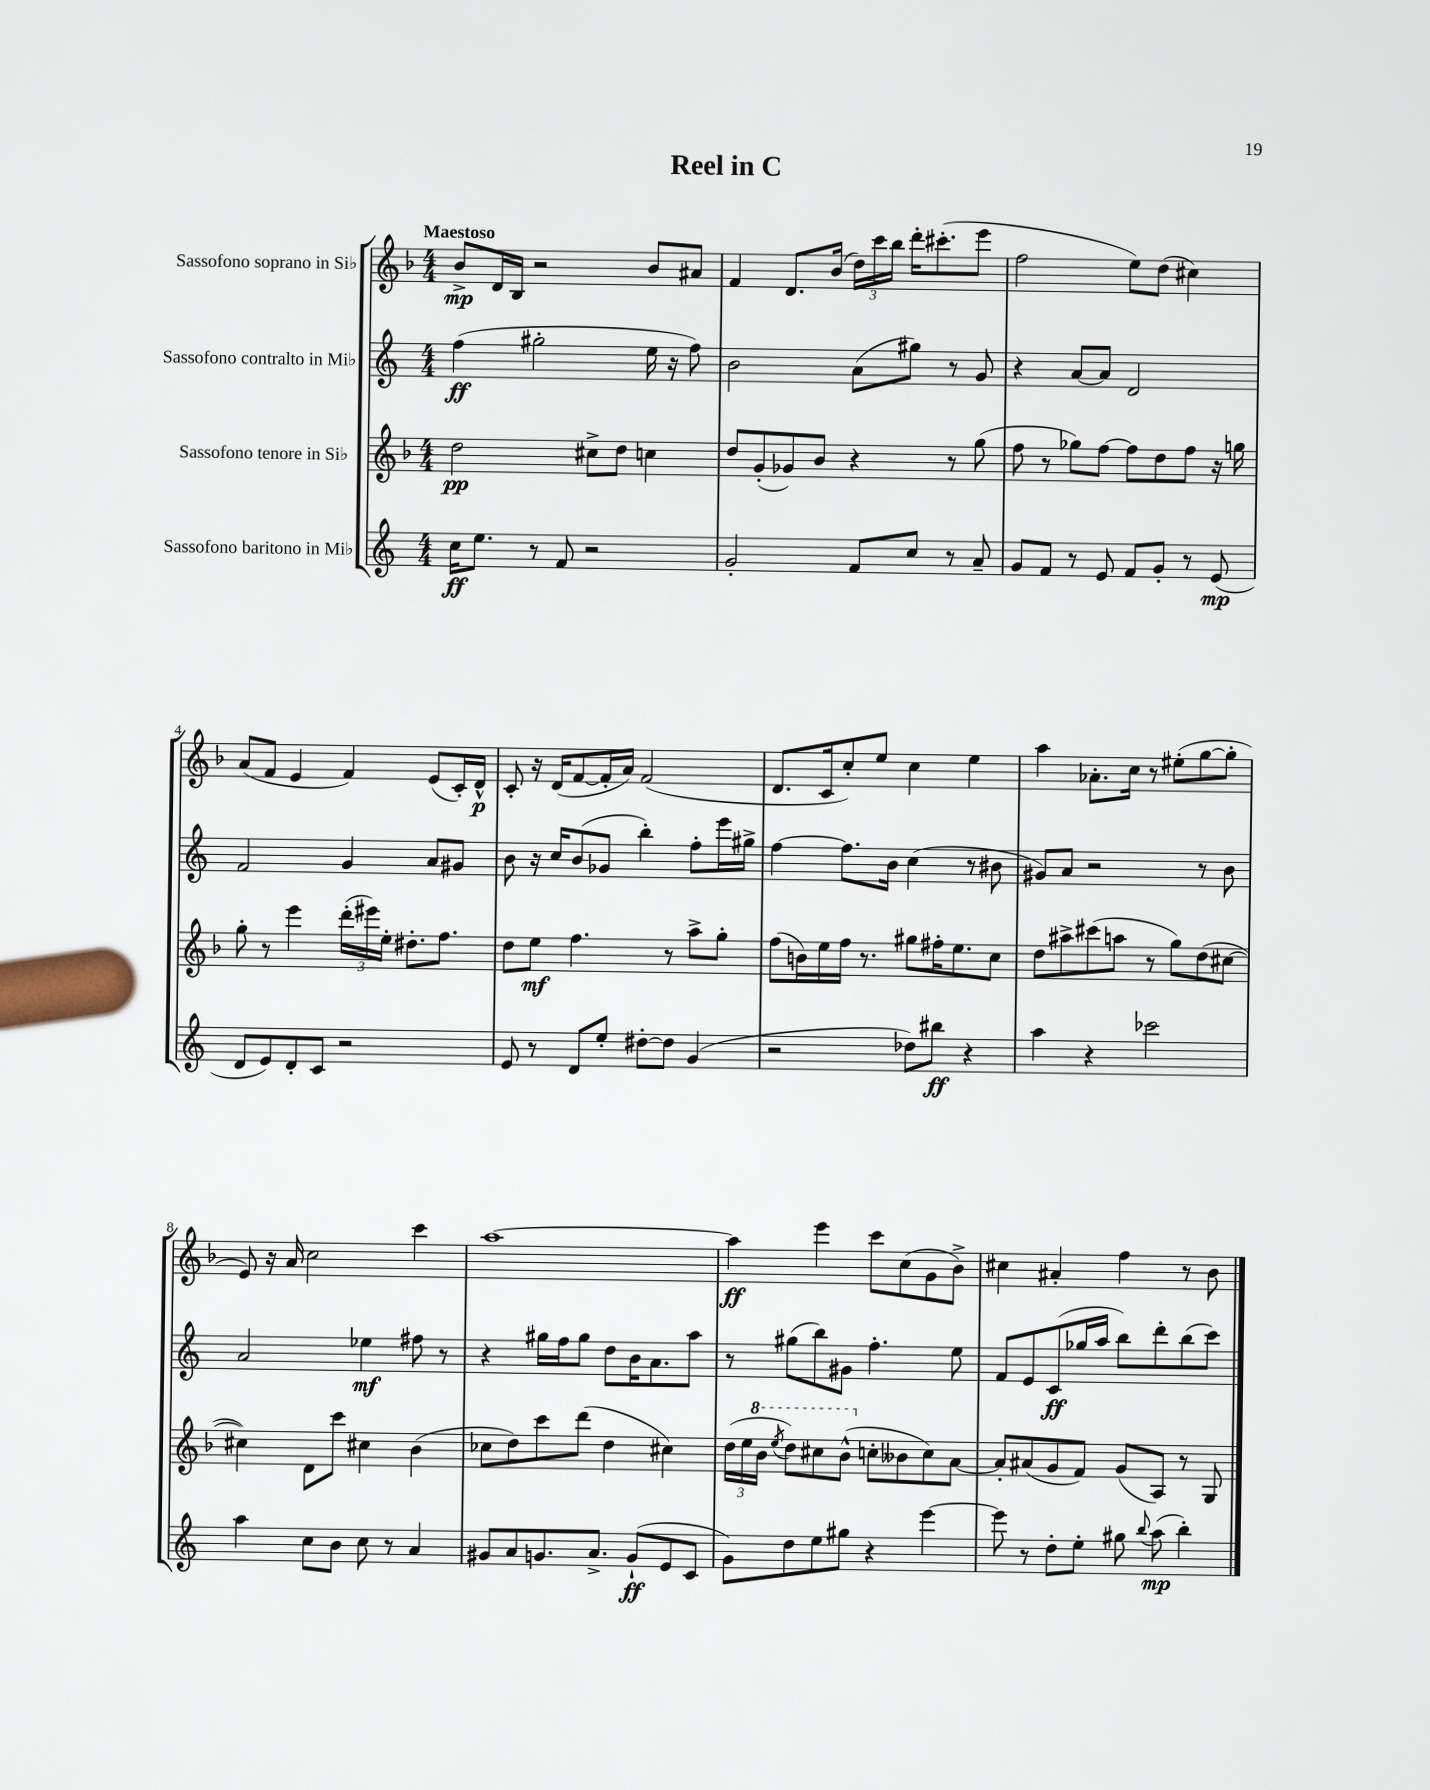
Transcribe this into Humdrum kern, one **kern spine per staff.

**kern	**kern	**kern	**kern
*staff4	*staff3	*staff2	*staff1
*clefG2	*clefG2	*clefG2	*clefG2
*k[]	*k[b-]	*k[]	*k[b-]
*M4/4	*M4/4	*M4/4	*M4/4
16cc\LK	2dd\	(4ff\	8b-^/L
8.ee\J	.	.	.
.	.	.	16d/L
.	.	.	16B-/JJ
8r	.	2gg#'\	2r
8f/	.	.	.
2r	8cc#^\L	.	.
.	8dd\J	.	.
.	4cc\	16ee\	8b-/L
.	.	16r	.
.	.	8ff\)	8a#/J
=	=	=	=
2g'/	8dd/L	2b\	4f/
.	(8g'/	.	.
.	8g-/)	.	8.d/L
.	8b-/J	.	.
.	.	.	(16b-/Jk
8f/L	4r	(8a\L	24dd\LL)
.	.	.	24ccc\
.	.	.	24bb-\JJ
8cc/J	.	8gg#\J)	16ddd'\LK
.	.	.	(8.ccc#'\
8r	8r	8r	.
8a~/	(8gg\	8g/	8eee\J
=	=	=	=
8g/L	8ff\	4r	2ff\
8f/J	8r	.	.
8r	8gg-\L)	[8a/L	.
8e/	[8ff\J	8a/]J	.
8f/L	8ff\]L	2d/	8ee\L)
8g'/J	8dd\	.	(8dd\J
8r	8ff\J	.	4cc#\)
(8e/	16r	.	.
.	16gg\	.	.
=	=	=	=
8d/L	8gg'\	2f/	(8a/L
8e/)	8r	.	8f/J
8d'/	4eee\	.	4e/
8c/J	.	.	.
2r	(24ddd'\LL	4g/	4f/)
.	24eee#\)	.	.
.	24ee'\JJ	.	.
.	8.dd#'\L	.	.
.	.	8a/L	(8e/L
.	8.ff\J	.	.
.	.	8g#/J	16c'/L)
.	.	.	16d^^/JJ
=	=	=	=
8e/	8dd\L	8b\	8c'/
8r	8ee\J	16r	16r
.	.	16cc/LK	(16d/LK
8d/L	4.ff\	(8b/	[8f/
8ee'/J	.	8g-/J	16f'/]L
.	.	.	16a/JJ)
[8dd#'\L	.	4bb'\)	(2f/
8dd#\]J	8r	.	.
(4g/	8aa^\L	8ff'\L	.
.	8gg'\J	16eee\L	.
.	.	16gg#^\JJ	.
=	=	=	=
2r	(8ff\L	[4ff\	8.d/L
.	16b\L)	.	.
.	16ee\	.	16c/k
.	16ff\JJ	8.ff\]L	8cc'/)
.	8.r	.	.
.	.	.	8ee/J
.	.	16b\Jk	.
8dd-\L)	8gg#\L	(4cc\	4cc\
8bb#\J	16ff#'\K	.	.
.	8.ee\	.	.
4r	.	8r	4ee\
.	8cc\J	8b#\	.
=	=	=	=
4aa\	8dd\L	8g#/L)	4aa\
.	8aa#^\	8a/J	.
4r	(8ccc#\	2r	8.a-'\L
.	8aa\J	.	.
.	.	.	16cc\Jk
2ccc-\	8r	.	8r
.	8gg\L)	.	(8ee#'\L
.	(8dd\	8r	[8gg\
.	[8cc#\J	8b\	8gg'\]J
=	=	=	=
4aa\	4cc#\])	2a/	8e/)
.	.	.	16r
.	.	.	16a/
8cc\L	8d\L	.	2cc\
8b\J	8ccc\J	.	.
8cc\	4cc#\	4ee-\	.
8r	.	.	.
4a/	(4b-\	8ff#\	4ccc\
.	.	8r	.
=	=	=	=
8g#/L	8cc-\L	4r	[1aa
8a/	8dd\)	.	.
8.g/	8ccc\	16gg#\LL	.
.	.	16ff\J	.
.	(8ddd\J	8gg#\J	.
8.a^/J	.	.	.
.	4dd\	8dd\L	.
(8g`/L	.	16b\K	.
.	.	8.a\	.
8e/	4cc#\)	.	.
8c/J	.	8aa\J	.
=	=	=	=
8g\L)	(24dd\LL	8r	4aa\]
.	24ee\	.	.
.	24bb-\JJ	.	.
.	8qeee/	.	.
8dd\	8ddd\L)	(8gg#\L	.
8ee\	8ccc#\	8bb\)	4eee\
8gg#\J	(8bb-^^\J	8g#\J	.
4r	8cc'\L	4.ff'\	8ccc\L
.	8b--\	.	(8cc\
[4eee\	8cc\)	.	8g\
.	[8a\J	8ee\	8b-^\J)
=	=	=	=
8eee\]	8a'/]L	8f/L	4cc#\
8r	(8a#/	8e/	.
8dd'\L	8g/	(8c/	4a#'/
8ee'\J	8f/J)	16gg-/L	.
.	.	16aa/JJ	.
8gg#\	(8g/L	8bb\L)	4ff\
8qqbb/	.	.	.
(8aa\	8A/J)	8ddd'\	.
4bb'\)	8r	(8bb\	8r
.	8G/	8ccc\J)	8b-\
==	==	==	==
*-	*-	*-	*-
